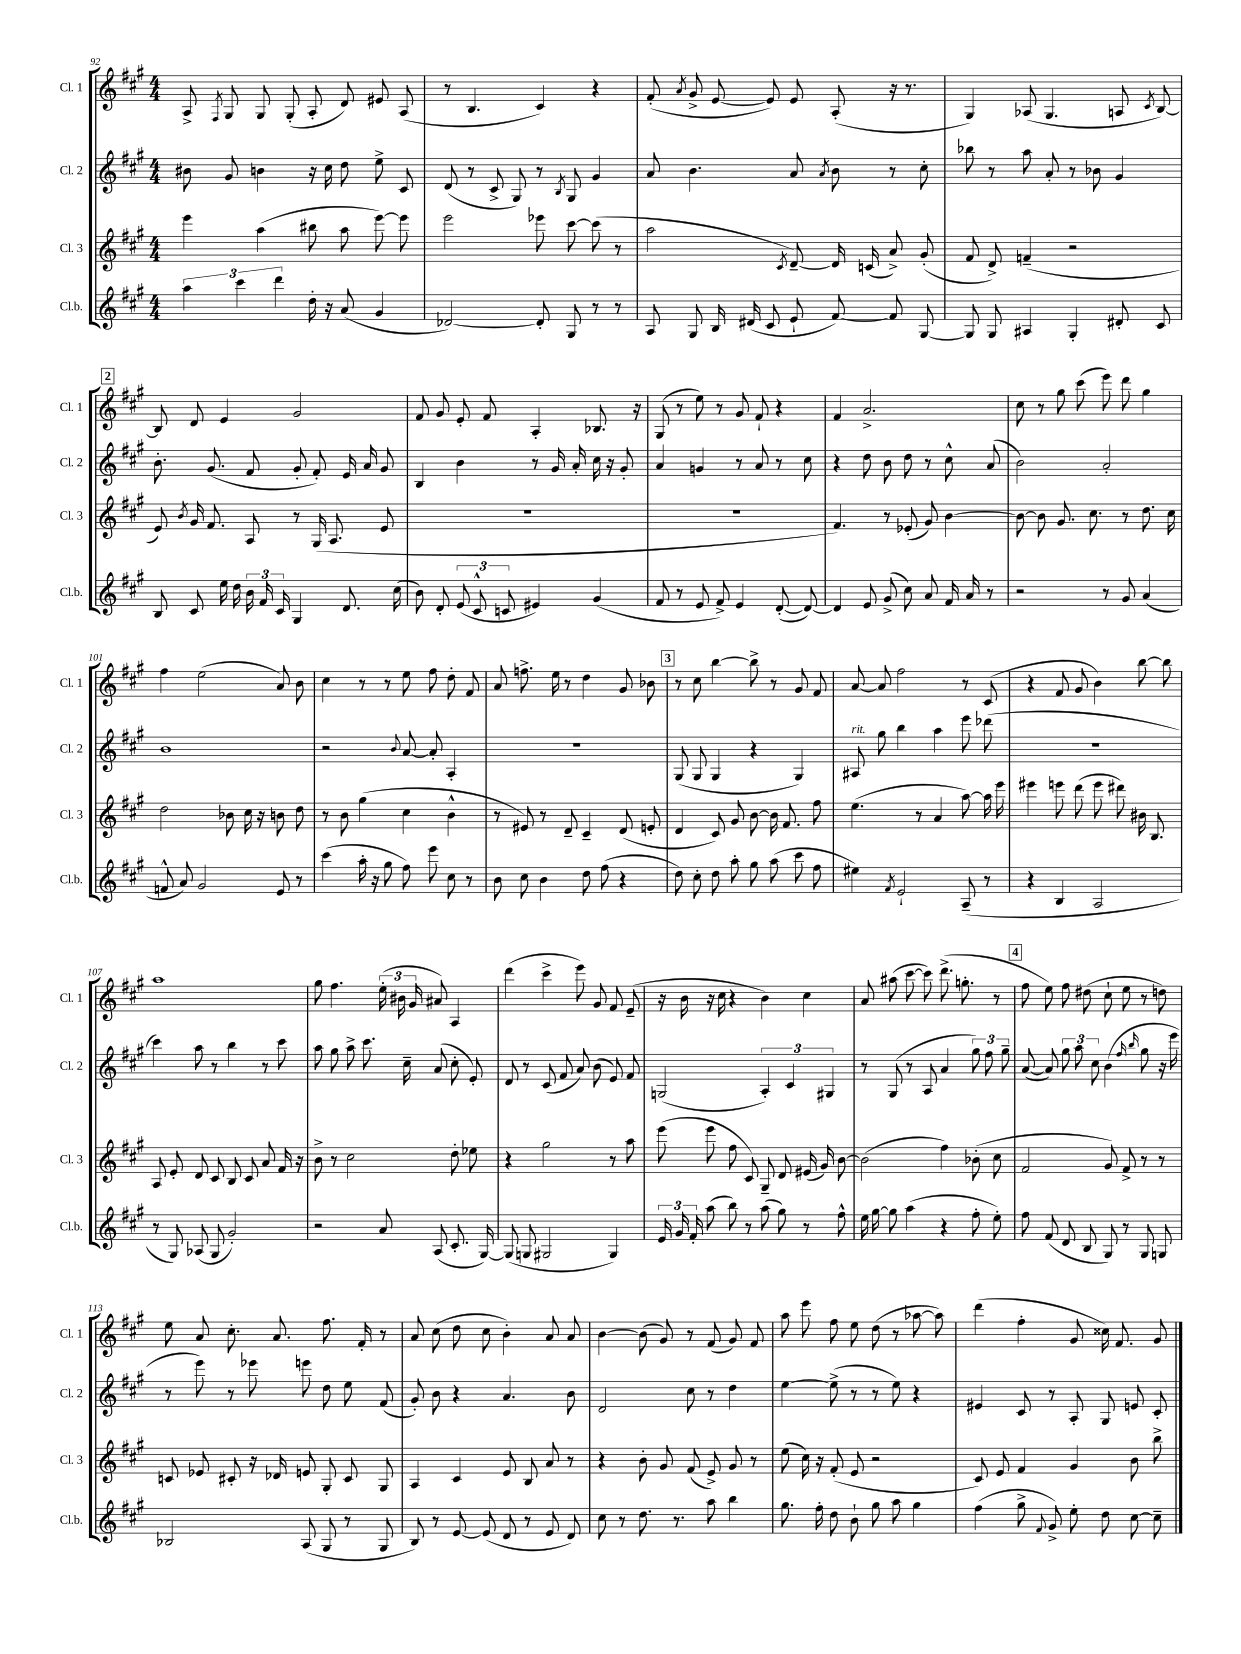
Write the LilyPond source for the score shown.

<<
\new StaffGroup <<
\new Staff = "s0" \with { instrumentName = "Cl. 1" shortInstrumentName = "Cl. 1" } {
    \clef treble \key a \major \numericTimeSignature \time 4/4
    \autoBeamOff a8-> \acciaccatura { fis8 } gis8 gis8 gis8-.( a8-. d'8) eis'8 a8( |
    r8 b4. cis'4) r4 |
    fis'8-.( \acciaccatura { a'8 } gis'8-> e'8~ e'8) e'8 a8-.( r16 r8. |
    gis4) aes8( gis4. a8 \acciaccatura { cis'8 } b8~) |
    \mark \markup { \box "2" } b8 d'8 e'4 gis'2 |
    fis'8 gis'8 e'8-. fis'8 a4-. bes8. r16 |
    gis8( r8 e''8) r8 gis'8 fis'8-! r4 |
    fis'4 a'2.-> |
    cis''8 r8 gis''8 cis'''8( e'''8) d'''8 gis''4 |
    fis''4 e''2( a'8) b'8 |
    cis''4 r8 r8 e''8 fis''8 d''8-. fis'8 |
    a'8 f''8.-> e''16 r8 d''4 gis'8 bes'8 |
    \mark \markup { \box "3" } r8 cis''8 b''4~ b''8-> r8 gis'8 fis'8 |
    a'8~ a'8 fis''2 r8 cis'8( |
    r4 fis'8 gis'8 b'4) b''8~ b''8 |
    a''1 |
    gis''8 fis''4. \tuplet 3/2 { e''16-.( bis'16 gis'16 } ais'8) a4 |
    d'''4( cis'''4-> e'''8) gis'8 fis'8 e'8--( |
    r16 b'16 r16 cis''16 r4 b'4) cis''4 |
    a'8 ais''8( cis'''8~ cis'''8) d'''8.->( g''8.-. r8 |
    \mark \markup { \box "4" } fis''8 e''8) fis''8 dis''8( cis''8-! e''8 r8 d''8) |
    e''8 a'8 cis''8.-. a'8. fis''8. fis'16-. r8 |
    a'8 cis''8( d''8 cis''8 b'4-.) a'8 a'8 |
    b'4~ b'8( gis'8) r8 fis'8( gis'8) fis'8 |
    a''8 e'''8 fis''8 e''8 d''8( r8 aes''8~ aes''8) |
    d'''4( fis''4-. gis'8 cisis''16) fis'8. gis'8 \bar "|." |
}
\new Staff = "s1" \with { instrumentName = "Cl. 2" shortInstrumentName = "Cl. 2" } {
    \clef treble \key a \major \numericTimeSignature \time 4/4
    \autoBeamOff bis'8 gis'8 b'4 r16 cis''16 d''8 e''8-> cis'8 |
    d'8( r8 cis'8-> gis8) r8 \acciaccatura { b8 } gis8 gis'4 |
    a'8 b'4. a'8 \acciaccatura { a'8 } b'8 r8 cis''8-. |
    bes''8 r8 a''8 a'8-. r8 bes'8 gis'4 |
    \mark \markup { \box "2" } b'8.-. gis'8.( fis'8 gis'8-. fis'8-.) e'16 a'16 gis'8 |
    b4 b'4 r8 gis'16 a'16-. cis''16 r16 gis'8-. |
    a'4 g'4 r8 a'8 r8 cis''8 |
    r4 d''8 b'8 d''8 r8 cis''8-^ a'8( |
    b'2) a'2-. |
    b'1 |
    r2 \appoggiatura { b'8 } a'8~ a'8-. a4-. |
    R1 |
    \mark \markup { \box "3" } gis8( gis8 gis4 r4 gis4) |
    ais8^\markup { \italic "rit." } gis''8 b''4 a''4 e'''8 des'''8( |
    R1 |
    cis'''4) a''8 r8 b''4 r8 cis'''8 |
    a''8 gis''8 a''8-> cis'''8. cis''16-- a'8( cis''8-. e'8-.) |
    d'8 r8 cis'8( fis'8 a'8) b'8( e'8) fis'8 |
    g2( \tuplet 3/2 { a4-.) cis'4 gis4 } |
    r8 gis8( r8 a8 a'4 \tuplet 3/2 { gis''8) fis''8 gis''8-- } |
    \mark \markup { \box "4" } a'8~( a'8) \tuplet 3/2 { gis''8 a''8 cis''8 } b'4( \grace { fis''16 b''16 } gis''8 r16 e'''16 |
    r8 e'''8) r8 ees'''8 e'''8 d''8 e''8 fis'8( |
    gis'8-.) b'8 r4 a'4. b'8 |
    d'2 cis''8 r8 d''4 |
    e''4~ e''8->( r8 r8 e''8) r4 |
    eis'4 cis'8 r8 a8-. gis8 e'8 cis'8-. \bar "|." |
}
\new Staff = "s2" \with { instrumentName = "Cl. 3" shortInstrumentName = "Cl. 3" } {
    \clef treble \key a \major \numericTimeSignature \time 4/4
    \autoBeamOff e'''4 a''4( bis''8 a''8 e'''8~) e'''8 |
    e'''2 ees'''8 cis'''8~ cis'''8( r8 |
    a''2 \acciaccatura { cis'8 } d'8~--) d'16 c'16( a'8->) gis'8-.( |
    fis'8 d'8->) f'4--( r2 |
    \mark \markup { \box "2" } e'8) \acciaccatura { b'8 } gis'16 fis'8. a8 r8 gis16( a8. e'8 |
    R1 |
    R1 |
    fis'4.) r8 ees'8-.( gis'8) b'4~ |
    b'8~ b'8 gis'8. cis''8. r8 d''8. cis''16 |
    d''2 bes'8 cis''16 r16 b'8 d''8 |
    r8 b'8 gis''4( cis''4 b'4-^ |
    r8 eis'8) r8 d'8-- cis'4-- d'8( e'8-. |
    \mark \markup { \box "3" } d'4 cis'8) gis'8 b'8~ b'16 fis'8. fis''8 |
    e''4.( r8 a'4 a''8~) a''16 e'''16 |
    eis'''4 e'''8 d'''8( e'''8 dis'''8) bis'16 b8. |
    a8 e'8-. d'8 cis'8 b8 cis'8 a'8 fis'16 r16 |
    b'8-> r8 cis''2 d''8-. ees''8 |
    r4 gis''2 r8 a''8 |
    e'''8( e'''8 fis''8 cis'8) gis8-- d'8 eis'16( gis'16) b'8~ |
    b'2( fis''4) bes'8-.( cis''8 |
    \mark \markup { \box "4" } fis'2 gis'8) fis'8-> r8 r8 |
    c'8 ees'8 cis'8-. r16 des'16 e'8 gis8-. cis'8 gis8 |
    a4 cis'4 e'8 b8 a'8 r8 |
    r4 b'8-. gis'8 fis'8( e'8->) gis'8 r8 |
    e''8( cis''16) r16 fis'8-.( e'8 r2 |
    cis'8) e'8 fis'4 gis'4 b'8 b''8-> \bar "|." |
}
\new Staff = "s3" \with { instrumentName = "Cl.b." shortInstrumentName = "Cl.b." } {
    \clef treble \key a \major \numericTimeSignature \time 4/4
    \autoBeamOff \tuplet 3/2 { a''4 cis'''4 d'''4 } d''16-. r16 a'8( gis'4 |
    des'2~) des'8-. gis8 r8 r8 |
    a8 gis8 b16 dis'16( cis'8 e'8-! fis'8~) fis'8 gis8~ |
    gis8 gis8 ais4 gis4-. dis'8-. cis'8 |
    \mark \markup { \box "2" } b8 cis'8 e''16 d''16 \tuplet 3/2 { b'16 fis'16 cis'16 } gis4 d'8. cis''16( |
    b'8) d'8-. \tuplet 3/2 { e'8( cis'8-^ c'8 } eis'4) gis'4( |
    fis'8 r8 e'8 fis'8->) e'4 d'8~-.( d'8~) |
    d'4 e'8 gis'8->( cis''8) a'8 fis'16 a'16 r8 |
    r2 r8 gis'8 a'4( |
    f'8-^ a'8) gis'2 e'8 r8 |
    cis'''4( a''16-. r16 gis''8 fis''8) e'''8 cis''8 r8 |
    b'8 cis''8 b'4 d''8 fis''8( r4 |
    \mark \markup { \box "3" } d''8) cis''8-. d''8 a''8-. gis''8 a''8( cis'''8 fis''8 |
    eis''4) \acciaccatura { fis'8 } e'2-! a8--( r8 |
    r4 b4 a2 |
    r8 gis8) aes8( gis8 gis'2-.) |
    r2 a'8 a8( cis'8.-. gis16~) |
    gis8( g8 gis2 gis4) |
    \tuplet 3/2 { e'16 gis'16 fis'16-. } a''8( b''8) r8 a''8( gis''8) r8 fis''8-^ |
    e''16 gis''16~ gis''8 a''4( r4 fis''8-. e''8-.) |
    \mark \markup { \box "4" } fis''8 fis'8( d'8 b8 gis8) r8 gis8 g8 |
    bes2 a8( gis8 r8 gis8 |
    b8) r8 e'8~ e'8( d'8 r8 e'8 d'8) |
    cis''8 r8 d''8. r8. a''8 b''4 |
    gis''8. fis''16-. d''8 b'8-! gis''8 a''8 gis''4 |
    fis''4( gis''8-> \appoggiatura { fis'8 } gis'8->) e''8-. d''8 cis''8~ cis''8-- \bar "|." |
}
>>
>>
\layout { \context { \Score currentBarNumber = #92 } }
